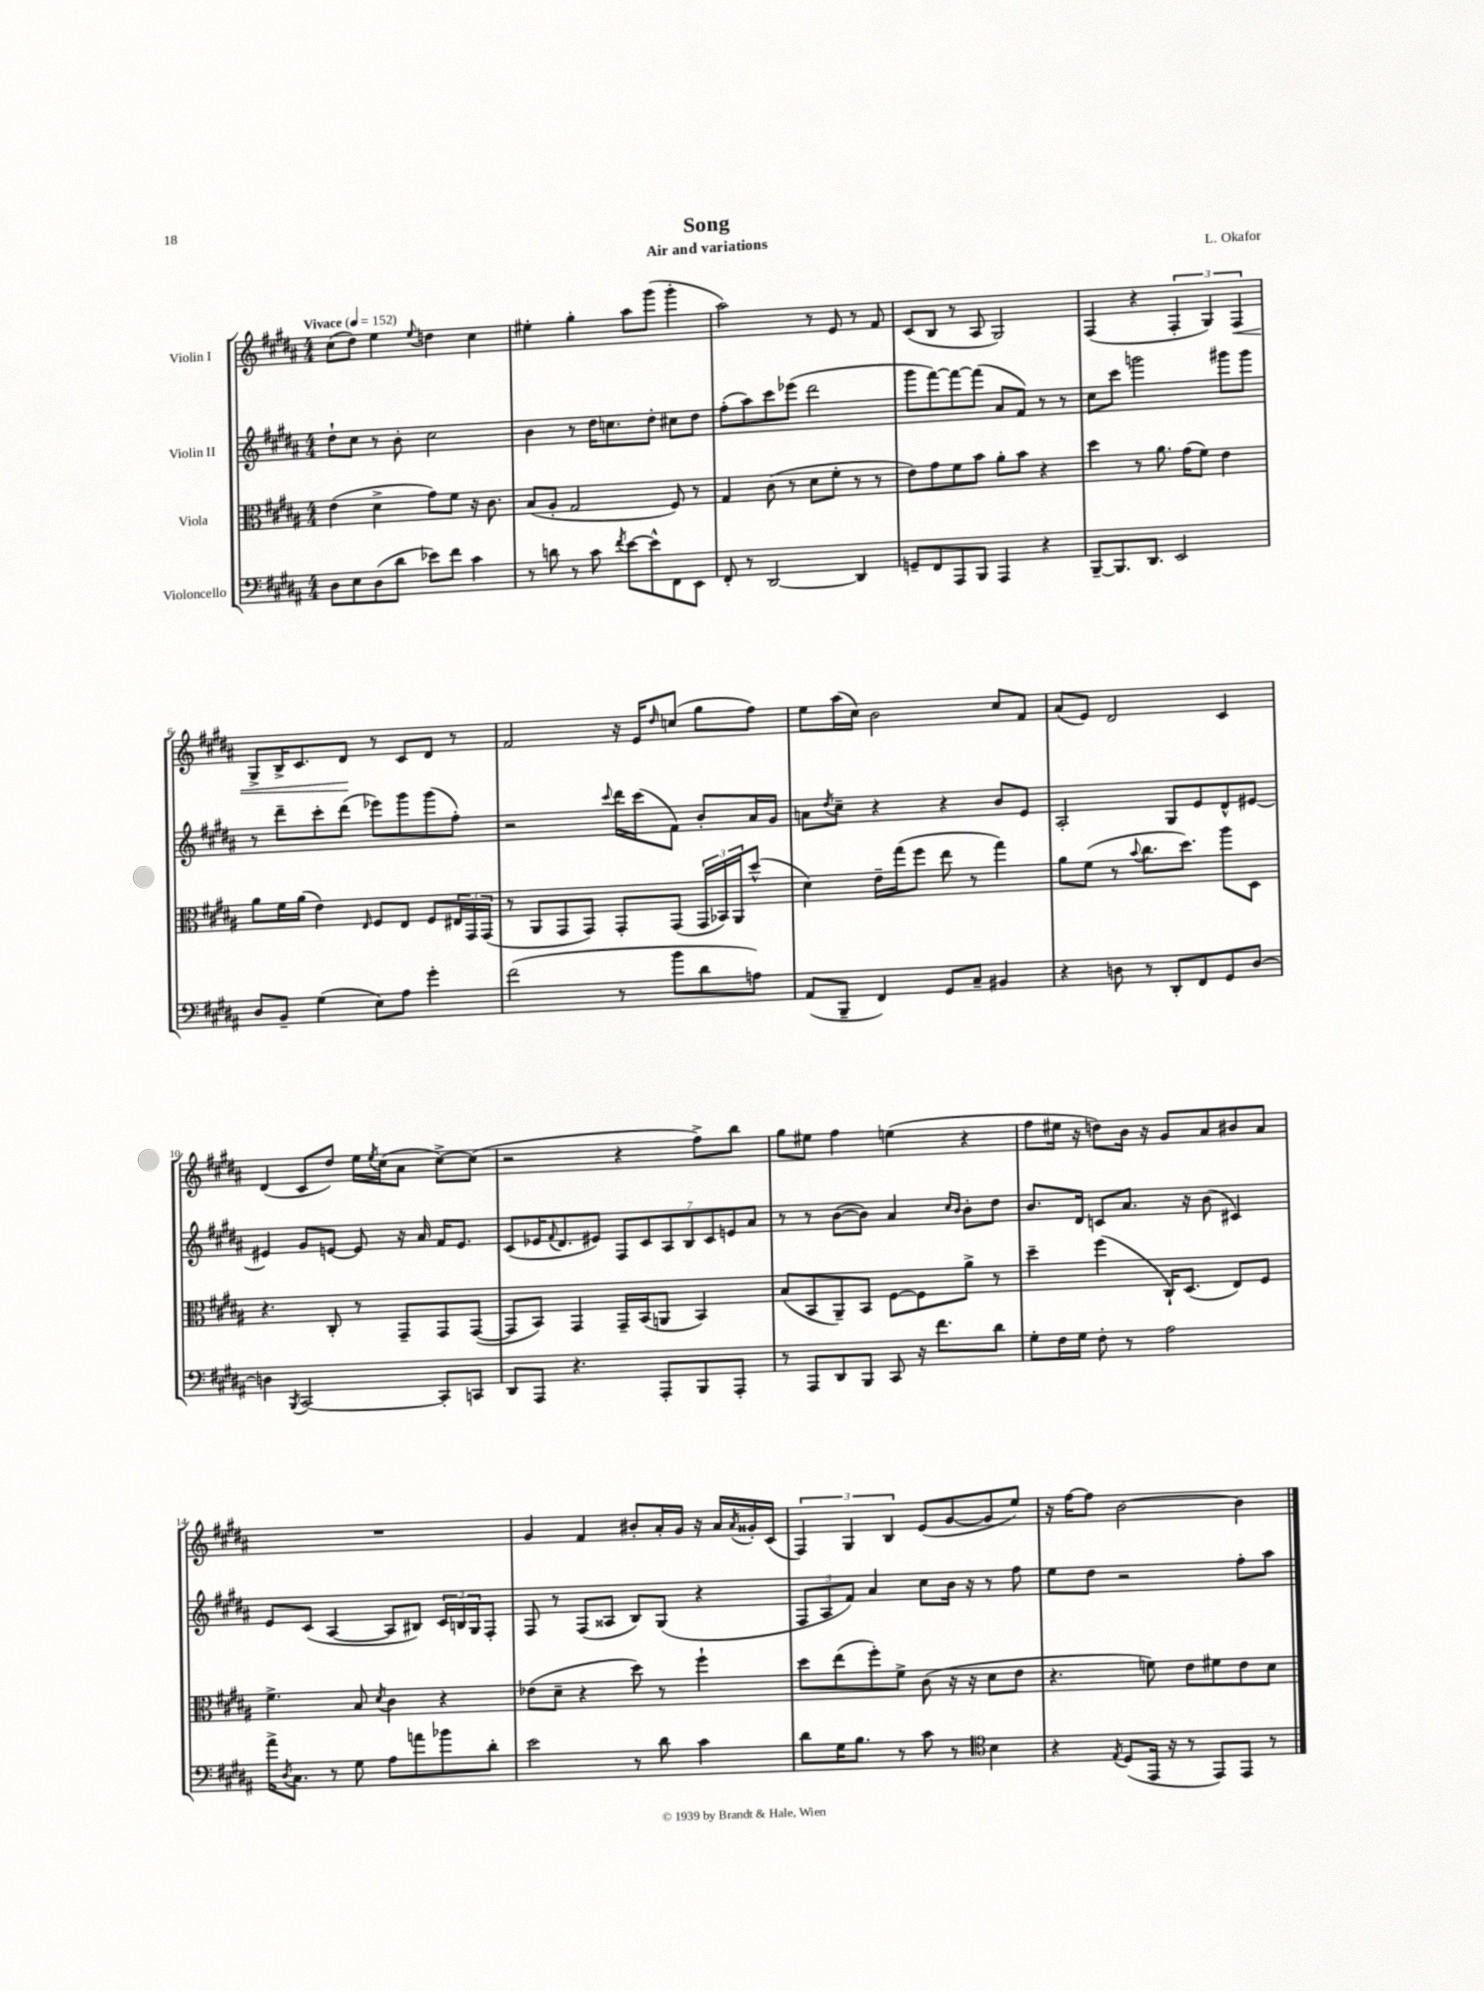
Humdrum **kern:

**kern	**kern	**kern	**kern	**dynam
*part4	*part3	*part2	*part1	*part1
*staff4	*staff3	*staff2	*staff1	*staff1
*I"Violoncello	*I"Viola	*I"Violin II	*I"Violin I	*
*clefF4	*clefC3	*clefG2	*clefG2	*
*k[f#c#g#d#a#]	*k[f#c#g#d#a#]	*k[f#c#g#d#a#]	*k[f#c#g#d#a#]	*
*M4/4	*M4/4	*M4/4	*M4/4	*
*MM152	*MM152	*MM152	*MM152	*
=1	=1	=1	=1	=1
!	!	!	!LO:TX:a:B:t=Vivace	!
8D#\L	(4e\	8dd#`\L	(8cc#\L	.
8E\	.	8cc#\J	8dd#\J)	.
(8D#\	4d#^\	8r	4ee\	.
8d#\J	.	8b'\	.	.
.	.	.	8qqee/	.
8e-X\L)	8g#\L)	2cc#\	4ddn\	.
8f#\J	8f#\J	.	.	.
4c#\	16r	.	4cc#\	.
.	8.c#\	.	.	.
=2	=2	=2	=2	=2
8r	(8B/L	4b\	4ee#X'\	.
8dn\	8A#'/J	.	.	.
8r	2G#/	8r	4gg#'\	.
8c#\	.	16dd#\KL	.	.
.	.	8.ccn\	.	.
8qf#/	.	.	.	.
[8e\L	.	.	8aa#\L	.
8e^^\]	.	8dd#'\J	(8ggg#\J	.
8FF#\	8F#/)	8cc#X\L	4ggg#'\	.
8EE\J	8r	8dd#\J	.	.
=3	=3	=3	=3	=3
8FF#'/	4G#/	(8ff#'\L	2aa#\)	.
8r	.	8aa#\)	.	.
[2DD#/	(8c#\	8ccc#\	.	.
.	8r	(8eee-X\J	.	.
.	8d#\L	2ddd#\	8r	.
.	8f#'\J	.	8e/	.
4DD#/]	8r	.	8r	.
.	8r	.	8f#/	.
=4	=4	=4	=4	=4
8GGn~/L	8e\L)	8ggg#\L	(8c#/L	.
8FF#/	8g#\	[8fff#\)	8B/J	.
8AAA#/	8f#\	8fff#\_	8r	.
8BBB/J	8b\J	(8fff#\J]	8A#/	.
4AAA#/	8a#'\L	8a#/L	2G#/)	.
.	8b\J	8f#/J)	.	.
4r	4r	8r	.	.
.	.	8r	.	.
=5	=5	=5	=5	=5
[8BBB~/L	4dd#\	8cc#\L	(4F#/	.
8.BBB/]	.	8ccc#\J	.	.
.	8r	2gggn\	4r	.
8.DD#/J	.	.	.	.
.	8.a#\	.	.	.
2EE/	.	.	6F#'/	.
.	(16g#\KL	.	.	.
.	8f#\J)	.	.	.
.	.	.	6G#/)	.
.	4e\	8ggg#X\L	.	.
!	!	!	!	!LO:HP:b
.	.	.	6F#/	<
.	.	8ggg#\J	.	.
!!LO:LB:g=z
=6	=6	=6	=6	=6
8D#/L	8a#\L	8r	8G#^/L	.
8BB~/J	16f#\L	8ddd#~\L	16B^/K	.
.	(16a#\JJ	.	8.c#/	.
(4G#\	4e\)	8ccc#'\	.	.
.	.	(8ddd#\J	8d#/J	.
.	16qqE/	.	.	.
8E\L)	8F#/L	8eee-X\L)	8r	[
8A#\J	8E/J	8ggg#\	8c#/L	.
4g#'\	8F#/L	(8ggg#\	8d#/J	.
.	24E#X/L	8ff#'\J)	8r	.
.	24GG#/	.	.	.
.	(24GG#/JJ	.	.	.
=7	=7	=7	=7	=7
(2f#\	8r	2r	2f#/	.
.	8AA#/L	.	.	.
.	8GG#/	.	.	.
.	8GG#/J)	.	.	.
.	.	8qqccc#/	.	.
8r	8GG#'/L	16ddd#\LL	16r	.
.	.	(16ccc#\J	16e/KL	.
.	.	.	16qqdd#/	.
8b\L	(8GG#/J	8f#\J)	(8ccn/J	.
8d#\	24GG#/LL	8b'/L	8gg#\L	.
.	24BB-X/)	.	.	.
.	24AA#/J	.	.	.
8An\J)	(8dd#^^/J	16a#/L	8ff#\J)	.
.	.	16g#/JJ	.	.
=8	=8	=8	=8	=8
(8AA#/L	4d#\)	8an\L	8ee\L	.
.	.	8qdd#/	.	.
8BBB~/J	.	8cc#~\J	(16aa#\L	.
.	.	.	16cc#\JJ)	.
4FF#/)	16e~\LL	4r	2b\	.
.	(16gg#\J	.	.	.
.	8ff#\J	.	.	.
8GG#/L	8ee\	4r	.	.
8C#~/J	8r	.	.	.
4BB#X/	4gg#\)	8b/L	8cc#/L	.
.	.	8e/J	8f#/J	.
=9	=9	=9	=9	=9
4r	8a#\L	2A#'/	(8a#/L	.
.	(8f#\J	.	8e/J)	.
8Dn\	8r	.	2d#/	.
.	8qqb/	.	.	.
8r	8.cc#\L	.	.	.
8DD#'/L	.	8G#/L	.	.
.	8.dd#\J)	.	.	.
8FF#/	.	8e/	.	.
8GG#/	8aa#\L	8d#^^/	4c#/	.
[8D/J	8D#\J	[8e#X/J	.	.
!!LO:LB:g=z
=10	=10	=10	=10	=10
4Dn\]	4.r	4e#X/]	(4d#/	.
8qBBB/	.	.	.	.
[2CC#/	.	8g#/L	8c#/L	.
.	8C#'/	[8en/J	8dd#/J)	.
.	8r	8e/]	16ee\LL	.
.	.	.	8qee/	.
.	.	.	(16cc#\J	.
.	8GG#~/L	16r	8a#\J	.
.	.	16a#/	.	.
8CC#'/L]	8GG#/	16f#/KL	[8cc#^\L)	.
.	.	8.e/J	.	.
8CCn/J	([8GG#/J	.	(8cc#\J]	.
=11	=11	=11	=11	=11
8DD#/L	8GG#/L]	(8c#/L	2r	.
8AAA#/J	8BB/J)	16e-X/K	.	.
.	.	8qqf#/	.	.
.	.	8.d#/	.	.
4.r	4GG#/	.	.	.
.	.	8e#X/J)	.	.
.	16GG#~/LL	14F#/L	4r	.
.	(16BB/J	.	.	.
.	.	14c#/	.	.
8AAA#'/L	8AAn/J	.	.	.
.	.	14A#/	.	.
.	.	14B/	.	.
8BBB/	4BB/)	.	8ff#^\L)	.
.	.	14c#/	.	.
.	.	14en/	.	.
8AAA#'/J	.	.	8bb\J	.
.	.	14a#/J	.	.
=12	=12	=12	=12	=12
8r	(8B/L	8r	8gg#\L	.
8AAA#/L	8BB/	8r	8ee#X\J	.
8DD#/	8AA#~/)	([8b\L	4ff#\	.
8BBB/J	8BB/J	8b\J])	.	.
8CC#/	[8F#\L	4a#/	(4een\	.
16r	8F#\]	.	.	.
8.f#\L	.	.	.	.
.	.	16qqcc#/LL	.	.
.	.	16qqb/JJ	.	.
.	8a#^\J	8b'\L	4r	.
8d#\J	8r	8dd#\J	.	.
=13	=13	=13	=13	=13
8G#'\L	4dd#~\	8.b/L	8ff#\L	.
16F#\L	.	.	16ee#X\Jk	.
16G#\JJ	.	16d#/Jk	16r	.
8F#'\	(4ff#\	8cn/L	8ddn\L)	.
8r	.	8.a#/J	16b\Jk	.
.	.	.	16r	.
2A#\	16C#`/KL)	.	8g#/L	.
.	(8.D#/J	16r	.	.
.	.	(8b\	8a#/	.
.	8E/L)	4c#X/)	8b#X/	.
.	8F#/J	.	8a#/J	.
!!LO:LB:g=z
=14	=14	=14	=14	=14
16a#^\KL	4.f#^\	8e/L	1r	.
8qD#/	.	.	.	.
8.C#\J	.	.	.	.
.	.	(8c#/J	.	.
8r	.	[4A#/	.	.
8G#\	8B/	.	.	.
.	8qd#/	.	.	.
8A#\L	4c#\	8A#/L]	.	.
8an\	.	8B#X/J)	.	.
8b-X\	4r	24c#/LL	.	.
.	.	24Bn/	.	.
.	.	24G#/J	.	.
8d#'\J	.	8F#'/J	.	.
=15	=15	=15	=15	=15
2e\	(8e-X\L	8F#/	4g#/	.
.	8d#~\J	8r	.	.
.	4r	(8F#/L	4f#/	.
.	.	8A##X/J	.	.
8r	8dd#\)	8B/L)	8b#X'/L	.
8d#\	8r	(8G#/J	16a#'/L	.
.	.	.	16g#/JJ	.
4c#\	4ff#`\	4r	16r	.
.	.	.	16a#/LL	.
.	.	.	8qa#/	.
.	.	.	16g##X'/	.
.	.	.	(16c#/JJ	.
=16	=16	=16	=16	=16
8d#\L	8dd#\L	12F#/L	6F#/)	.
.	.	12A#/	.	.
16G#\K	(8ee\	.	.	.
.	.	12f#/J)	6G#/	.
8.B\J	.	.	.	.
.	8ff#'\)	4a#/	.	.
.	.	.	6B/	.
8r	8f#^\J	.	.	.
8c#\	(8c#\	8cc#\L	(8e/L	.
8r	16r	16b\Jk	[8g#/	.
.	16r	16r	.	.
*clefC4	*	*	*	*
4B\	8d#\L	8r	8g#/]	.
.	8e\J	8ff#\	8ee/J)	.
=17	=17	=17	=17	=17
4r	4.r	8ee\L	16r	.
.	.	.	[16ff#\KL	.
.	.	8dd#\J	8ff#\J]	.
8qE/	.	.	.	.
(8D#/L	.	2r	[2b\	.
16EE/Jk	8fn\)	.	.	.
16r	.	.	.	.
8r	8e\L	.	.	.
8EE/L)	8f#X\	.	.	.
8EE/J	8e\	8ff#'\L	4b\]	.
8r	8d#\J	8aa#\J	.	.
==	==	==	==	==
*-	*-	*-	*-	*-
